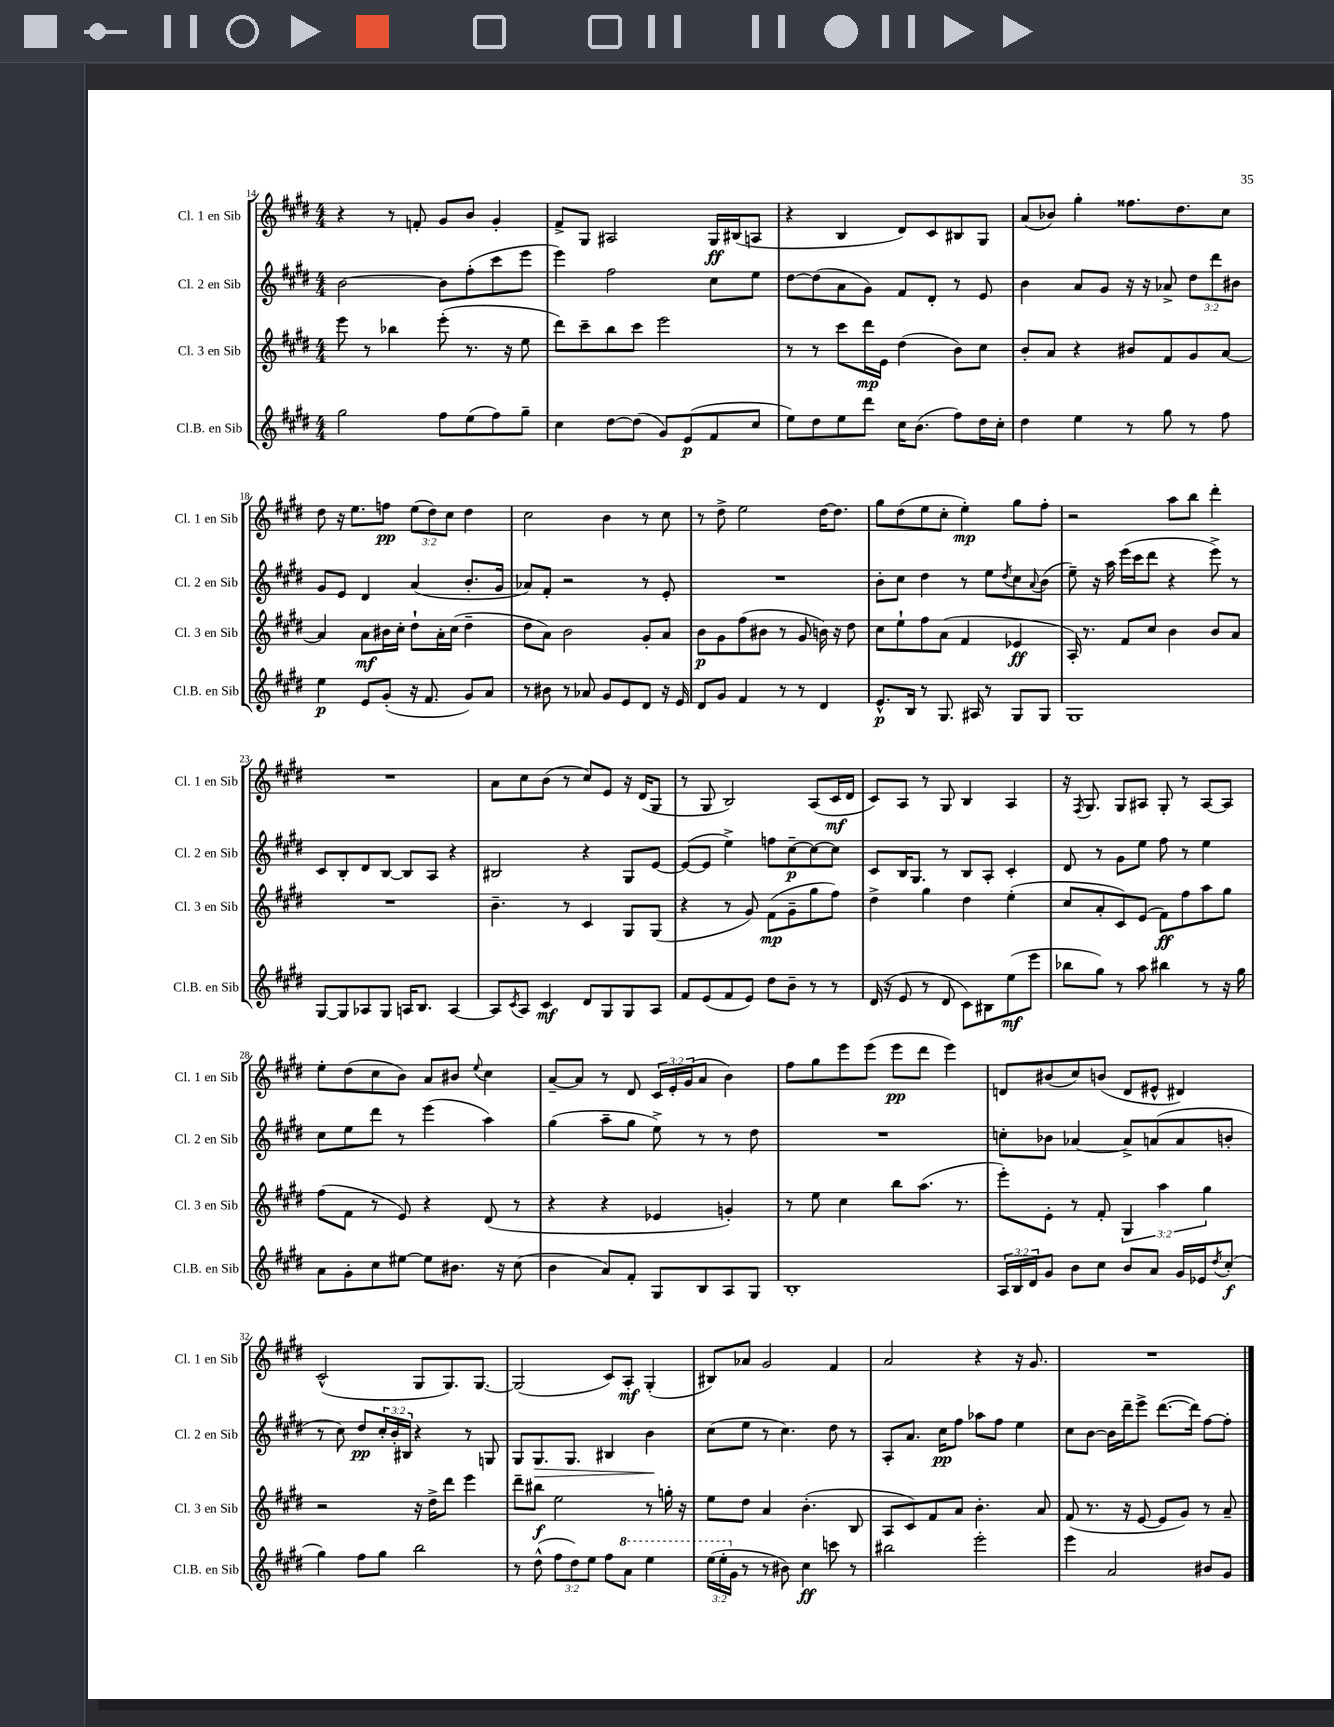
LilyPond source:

<<
\new StaffGroup <<
\new Staff = "s0" \with { instrumentName = "Cl. 1 en Sib" shortInstrumentName = "Cl. 1 en Sib" } {
    \clef treble \key e \major \numericTimeSignature \time 4/4 \override Staff.TupletNumber.text = #tuplet-number::calc-fraction-text
    r4 r8 f'8-. gis'8 b'8 gis'4-. |
    fis'8-> gis8 ais2 gis16\ff bis16( a8 |
    r4 b4 dis'8) cis'8 bis8 gis8 |
    a'8( bes'8) gis''4-. fisis''8. dis''8. cis''8 |
    dis''8 r16 e''8. f''8\pp \tuplet 3/2 { e''8( dis''8) cis''8 } dis''4 |
    cis''2 b'4 r8 cis''8 |
    r8 dis''8-> e''2 dis''16~ dis''8. |
    gis''8 dis''8( e''8 cis''8-. e''4-.\mp) gis''8 fis''8-. |
    r2 a''8 b''8 dis'''4-. |
    R1 |
    a'8 cis''8 b'8( r8 cis''8) e'8 r16 dis'16( gis8 |
    r8 gis8 b2) a8( cis'16\mf dis'16 |
    cis'8) a8 r8 gis8 b4 a4 |
    r16 \acciaccatura { fis8 } gis8. gis8 ais8 gis8-. r8 ais8~ ais8 |
    e''8-. dis''8( cis''8 b'8) a'8 bis'8 \appoggiatura { e''8 } cis''4 |
    a'8~-- a'8 r8 dis'8 \tuplet 3/2 { cis'16 e'16-. gis'16( } a'8 b'4) |
    fis''8 gis''8 e'''8 e'''8( e'''8\pp dis'''8 e'''4) |
    d'8 bis'8( cis''8) b'8( d'8 eis'8-^ dis'4) |
    cis'2-^( gis8 gis8.) gis8.~ |
    gis2( cis'8) a8-.\mf gis4-.( |
    bis8) aes'8 gis'2 fis'4 |
    a'2 r4 r16 gis'8. |
    R1 \bar "|." |
}
\new Staff = "s1" \with { instrumentName = "Cl. 2 en Sib" shortInstrumentName = "Cl. 2 en Sib" } {
    \clef treble \key e \major \numericTimeSignature \time 4/4 \override Staff.TupletNumber.text = #tuplet-number::calc-fraction-text
    b'2~ b'8 fis''8-.( cis'''8 e'''8 |
    e'''4) fis''2 cis''8 e''8 |
    dis''8~ dis''8( a'8 gis'8) fis'8 dis'8-. r8 e'8 |
    b'4 a'8 gis'8 r16 r16 aes'8-> \tuplet 3/2 { dis''8 dis'''8 bis'8 } |
    gis'8 e'8 dis'4 a'4( b'8.-. gis'16 |
    aes'8) fis'8-. r2 r8 e'8-. |
    R1 |
    b'8-. cis''8 dis''4 r8 e''8 \acciaccatura { dis''8 } cis''8 \appoggiatura { a'8 } b'8( |
    e''8--) r16 a''16 e'''16( cis'''16 dis'''8 r4 e'''8->) r8 |
    cis'8 b8-. dis'8 b8~ b8 a8 r4 |
    bis2 r4 gis8 e'8~ |
    e'8~( e'8 e''4->) f''8 cis''8~--\p cis''8~ cis''8 |
    cis'8 b16 gis8. r8 b8 a8-. cis'4-. |
    dis'8 r8 gis'8 e''8 fis''8 r8 e''4 |
    cis''8 e''8 dis'''8 r8 e'''4( a''4) |
    gis''4( a''8-- gis''8 e''8->) r8 r8 dis''8 |
    R1 |
    c''8-. bes'8 aes'4~ aes'8-> a'8( a'8 b'8-. |
    r8 cis''8) dis''8\pp \tuplet 3/2 { cis''16-. b'16-. bis16 } r4 r8 g8 |
    gis8 gis8.\> gis8. bis4 b'4\! |
    cis''8( e''8 r8 cis''4.) dis''8 r8 |
    a8-. a'8. cis''16\pp fis''8 aes''8 fis''8 e''4 |
    cis''8 b'8~ b'16 dis'''16-- e'''8-> dis'''8.~( dis'''16) fis''8~ fis''8-. \bar "|." |
}
\new Staff = "s2" \with { instrumentName = "Cl. 3 en Sib" shortInstrumentName = "Cl. 3 en Sib" } {
    \clef treble \key e \major \numericTimeSignature \time 4/4 \override Staff.TupletNumber.text = #tuplet-number::calc-fraction-text
    e'''8 r8 bes''4 e'''8-.( r8. r16 e''8 |
    dis'''8) cis'''8-- b''8 cis'''8 e'''2 |
    r8 r8 cis'''8 dis'''16\mp e'16 dis''4( b'8) cis''8 |
    b'8-. a'8 r4 bis'8 fis'8 gis'8 a'8~ |
    a'4 a'8\mf bis'16 cis''16-. dis''8-! a'16-. cis''16( dis''4-- |
    dis''8 a'8) b'2 gis'8-. a'8 |
    b'8\p gis'8 fis''8( bis'8 r8 gis'8 b'16) r16 dis''8 |
    cis''8 e''8-! fis''8 a'8( fis'4 ees'4\ff |
    a16-.) r8. fis'8 cis''8 b'4 b'8 a'8 |
    R1 |
    b'4.-- r8 cis'4 gis8 gis8( |
    r4 r8 gis'8) fis'8\mp( gis'8-- gis''8 fis''8) |
    dis''4-> gis''4 dis''4 e''4-.( |
    cis''8 a'8-. cis'8) e'8( fis'8\ff) fis''8 a''8 gis''8 |
    fis''8( fis'8 r8 e'8) r4 dis'8( r8 |
    r4 r4 ees'4 g'4-.) |
    r8 e''8 cis''4 b''8 a''8.( r8. |
    e'''8-.) e'8-. r8 fis'8-. \tuplet 3/2 { gis4 a''4 gis''4 } |
    r2 r16 dis''16-> dis'''8 e'''4 |
    dis'''8-- bis''8\f e''2 r8 g''16-. r16 |
    e''8 dis''8 a'4 b'4.-.( b8 |
    a8 cis'8) fis'8 a'8 b'4.-. a'8 |
    fis'8( r8. r16 e'8~ e'8 gis'8) r8 a'8-- \bar "|." |
}
\new Staff = "s3" \with { instrumentName = "Cl.B. en Sib" shortInstrumentName = "Cl.B. en Sib" } {
    \clef treble \key e \major \numericTimeSignature \time 4/4 \override Staff.TupletNumber.text = #tuplet-number::calc-fraction-text
    gis''2 fis''8 e''8( fis''8) gis''8-- |
    cis''4 dis''8~ dis''8( gis'8) e'8\p( fis'8 cis''8 |
    e''8) dis''8 e''8 dis'''8 cis''16 b'8.( fis''8) dis''16 cis''16-. |
    dis''4 e''4 r8 gis''8 r8 fis''8 |
    e''4\p e'8 gis'8-.( r16 fis'8. gis'8) a'8 |
    r8 bis'8 r8 aes'8 gis'8 e'8 dis'8 r16 e'16 |
    dis'8 gis'8 fis'4 r8 r8 dis'4 |
    e'8.-^\p b16 r8 gis8. ais16 r8 gis8 gis8 |
    gis1 |
    gis8~ gis8 aes8 gis8 a16 b8. a4~ |
    a8 \acciaccatura { cis'8 } a8 cis'4\mf dis'8 gis8 gis8 a8 |
    fis'8 e'8( fis'8 e'8) dis''8 b'8-- r8 r8 |
    dis'16( r16 e'8 r8 dis'8 cis'8) bis8 e''8\mf( e'''8 |
    bes''8 gis''8) r8 a''8 bis''4 r8 r16 gis''16 |
    a'8 gis'8-. cis''8 eis''8~ eis''8 bis'8. r16 cis''8( |
    b'4 a'8) fis'8-. gis8 b8 a8 gis8 |
    b1-. |
    \tuplet 3/2 { a16 b16 dis'16 } gis'8 b'8 cis''8 b'8 a'8 gis'16 ees'16 \acciaccatura { dis''8 } cis''8-.\f( |
    gis''4) fis''8 gis''8 b''2 |
    r8 dis''8-^( \tuplet 3/2 { fis''8 dis''8) e''8 } fis''8 \ottava #1 a''8 e'''4 |
    \tuplet 3/2 { e'''16( e'''16-. \ottava #0 gis'16 } r8 r8 bis'8) cis''4\ff c'''8 r8 |
    bis''2 e'''2-. |
    e'''4 a'2 bis'8 gis'8 \bar "|." |
}
>>
>>
\layout { \context { \Score currentBarNumber = #14 } }
